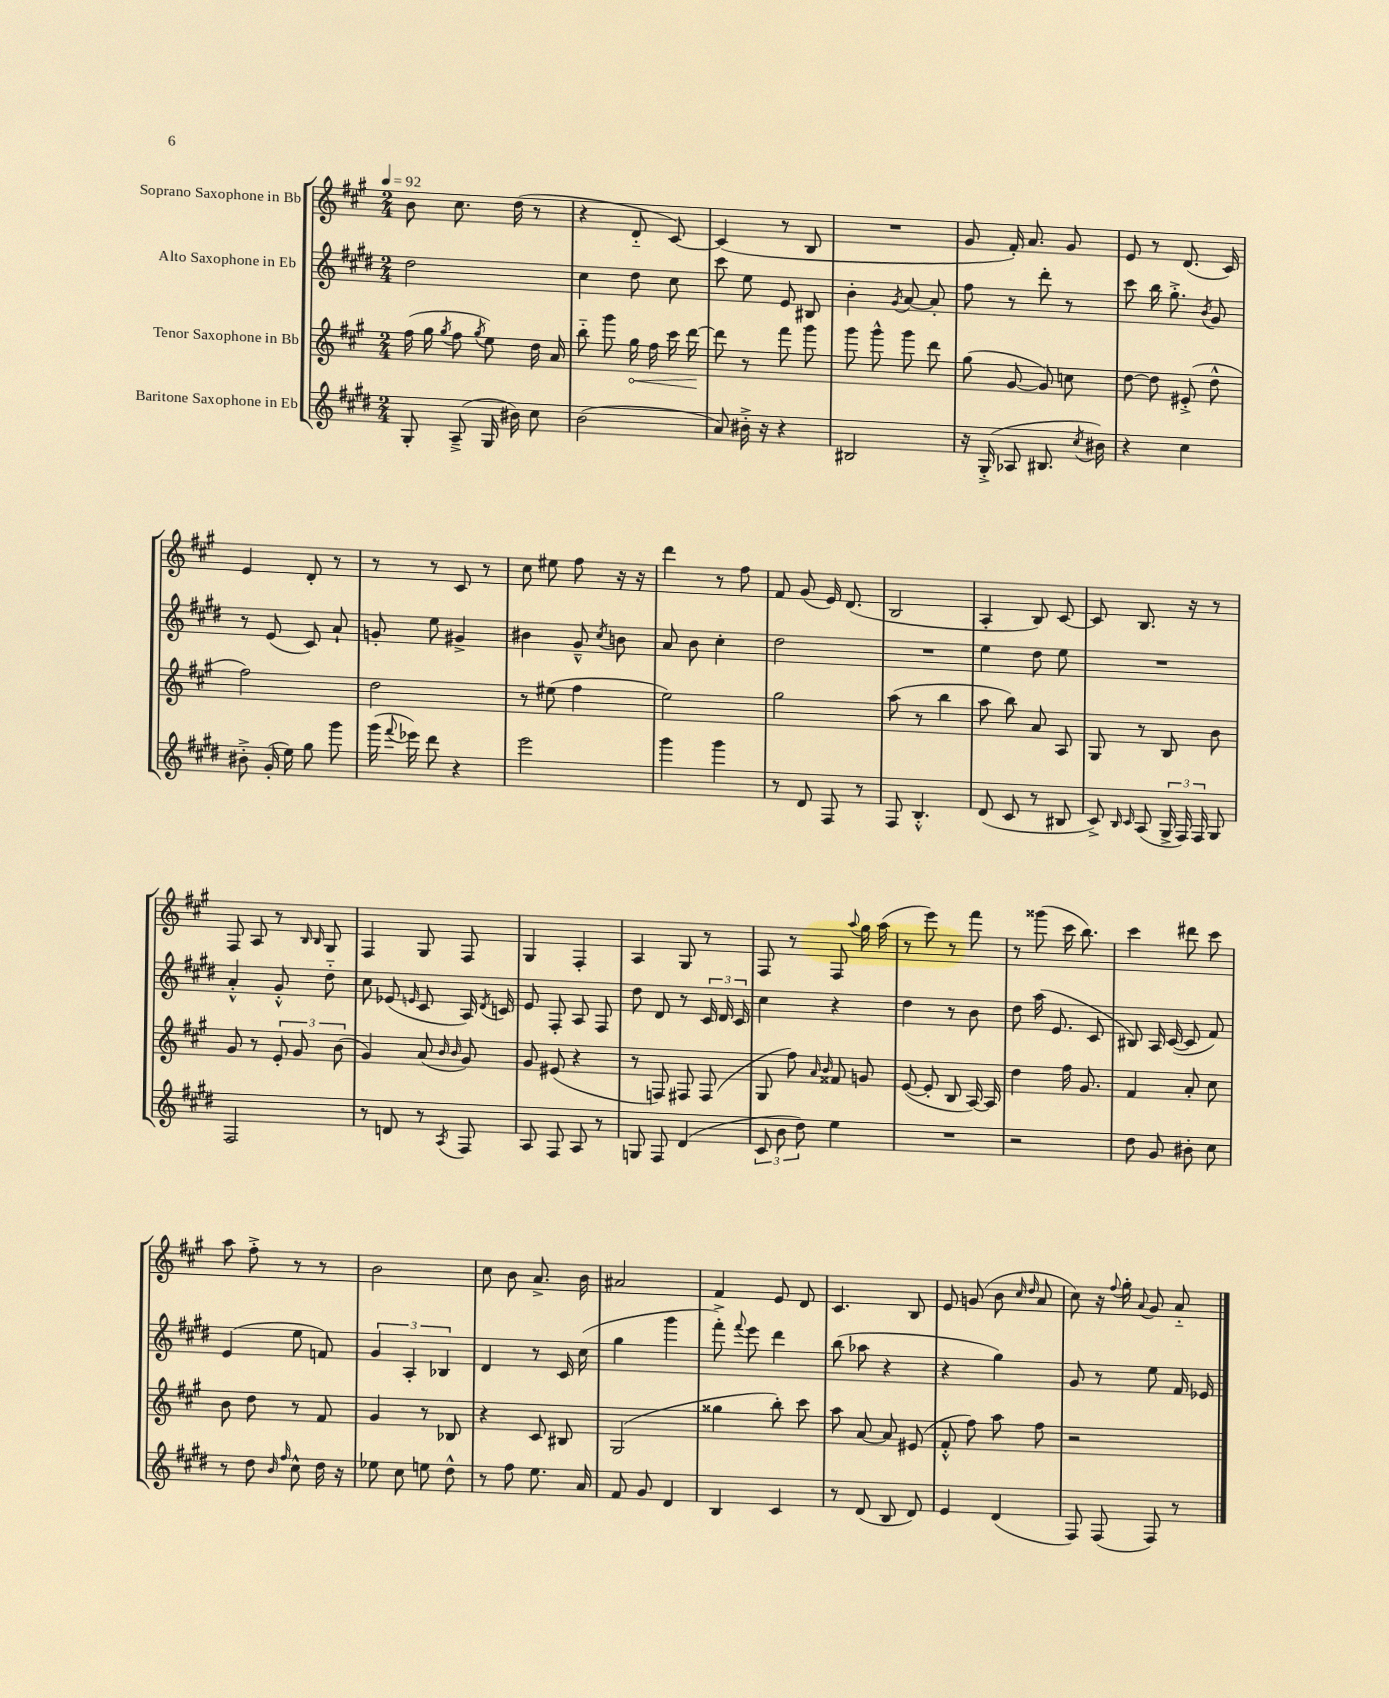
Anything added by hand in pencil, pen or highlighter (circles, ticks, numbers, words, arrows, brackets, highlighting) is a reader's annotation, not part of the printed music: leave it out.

**kern	**kern	**dynam	**kern	**kern
*part4	*part3	*part3	*part2	*part1
*staff4	*staff3	*staff3	*staff2	*staff1
*I"Baritone Saxophone in Eb	*I"Tenor Saxophone in Bb	*	*I"Alto Saxophone in Eb	*I"Soprano Saxophone in Bb
*clefG2	*clefG2	*	*clefG2	*clefG2
*k[f#c#g#d#]	*k[f#c#g#]	*	*k[f#c#g#d#]	*k[f#c#g#]
*M2/4	*M2/4	*	*M2/4	*M2/4
*MM92	*MM92	*	*MM92	*MM92
=1	=1	=1	=1	=1
8G#'/	(16ff#\	.	2dd#\	8b\
.	16gg#\	.	.	.
.	8qgg#/	.	.	.
(8A~^/	8ff#\	.	.	8.cc#\
.	8qgg#/	.	.	.
16G#/	8ee\)	.	.	.
16b#X\)	.	.	.	(16dd\
8cc#\	16dd\	.	.	8r
.	16a/	.	.	.
=2	=2	=2	=2	=2
(2b\	8bb\	.	4cc#\	4r
.	8ggg#\	.	.	.
!	!	!LO:HP:b	!	!
.	16gg#\	<	8dd#\	8d/
.	16ff#\	.	.	.
.	16ccc#\	.	8cc#\	[8c#/)
.	[16ddd\	.	.	.
.	.	[	.	.
=3	=3	=3	=3	=3
8a/)	8ddd\]	.	8ccc#\	(4c#/]
16b#X'^\	8r	.	8ee\	.
16r	.	.	.	.
4r	8fff#\	.	8e/	8r
.	8ggg#\	.	8B#X/	8B/
=4	=4	=4	=4	=4
2B#X/	8ggg#\	.	4b'\	2r
.	8ggg#^^\	.	.	.
.	.	.	8qg#/	.
.	8ggg#\	.	[8a/	.
.	8ddd\	.	8a'/]	.
=5	=5	=5	=5	=5
16r	(8gg#\	.	8ff#\	8g#/
(16G#'^/	.	.	.	.
8A-X/	[8g#/	.	8r	16f#'/)
.	.	.	.	8.a/
8.B#X/	8g#/])	.	8ddd#'\	.
.	8ccn\	.	8r	8g#/
8qcc#/	.	.	.	.
16b#X\)	.	.	.	.
=6	=6	=6	=6	=6
4r	[8dd\	.	8ccc#\	8e/
.	8dd\]	.	16bb\	8r
.	.	.	8.gg#'^\	.
4cc#\	(8e#X'^/	.	.	(8.d/
.	.	.	8qb/	.
.	8dd^^\	.	8g#/	.
.	.	.	.	16c#/)
!!LO:LB:g=z
=7	=7	=7	=7	=7
8b#X'^\	2ff#\)	.	8r	4e/
(16g#'/	.	.	(8e/	.
16ee\)	.	.	.	.
8gg#\	.	.	8c#/)	8d'/
8ggg#\	.	.	8a`/	8r
=8	=8	=8	=8	=8
(16ggg#\	2dd\	.	8gn'/	8r
8qqfff#/	.	.	.	.
16eee-X\)	.	.	.	.
8ddd#\	.	.	8ee\	8r
4r	.	.	4g#X^/	8c#/
.	.	.	.	8r
=9	=9	=9	=9	=9
2eee\	8r	.	4b#X\	8cc#\
.	(8ee#X\	.	.	8ee#X\
.	4ff#\	.	8g#~^^/	8ff#\
.	.	.	8qcc#/	.
.	.	.	8bn\	16r
.	.	.	.	16r
=10	=10	=10	=10	=10
4ggg#\	2ee\)	.	8a/	4ddd\
.	.	.	8b\	.
4ggg#\	.	.	4cc#'\	8r
.	.	.	.	8ff#\
=11	=11	=11	=11	=11
8r	2gg#\	.	2dd#\	8f#/
8d#/	.	.	.	(8g#/
8F#/	.	.	.	16e/)
.	.	.	.	(8.d/
8r	.	.	.	.
=12	=12	=12	=12	=12
8F#/	(8aa\	.	2r	2B/
4.B'^^/	8r	.	.	.
.	4bb\	.	.	.
=13	=13	=13	=13	=13
(8d#/	8aa\	.	4ee\	4A'/
8c#/	8bb\)	.	.	.
8r	8a/	.	8dd#\	8B/)
8B#X/	8A/	.	8ee\	[8c#/
=14	=14	=14	=14	=14
8c#^/)	8G#/	.	2r	8c#/]
16qqB/	.	.	.	.
16qqc#/	.	.	.	.
(8A/	8r	.	.	8.B/
24G#^/	8B/	.	.	.
24F#/)	.	.	.	.
.	.	.	.	16r
24F#/	.	.	.	.
8G#/	8b\	.	.	8r
!!LO:LB:g=z
=15	=15	=15	=15	=15
2F#/	8g#/	.	4a'^^/	8F#/
.	8r	.	.	8A/
.	12e'/	.	8g#'^^/	8r
.	12g#/	.	.	.
.	.	.	.	16qqB/
.	.	.	.	16qqB/
.	.	.	8dd#\	8G#/
.	(12b\	.	.	.
=16	=16	=16	=16	=16
8r	4g#/)	.	8cc#\	4F#/
8dn/	.	.	(8e-X/	.
.	.	.	16qqen/	.
8r	(8a/	.	8c#/	8G#/
.	16qqb/	.	.	.
8qA/	16qqb/	.	.	.
8F#/	8g#/)	.	16A/)	8F#/
.	.	.	8qd#/	.
.	.	.	16cn/	.
=17	=17	=17	=17	=17
8A/	8g#/	.	8e/	4G#/
8F#/	(8e#X/	.	8F#'/	.
8A/	4r	.	8A/	4F#'/
8r	.	.	8F#/	.
=18	=18	=18	=18	=18
8Gn/	8r	.	8dd#\	4A/
8F#/	8Fn/)	.	8d#/	.
(4d#/	8F#X/	.	8r	8G#/
.	(8F#/	.	24c#/	8r
.	.	.	24d#/	.
.	.	.	24c#/	.
=19	=19	=19	=19	=19
12c#/	8G#/	.	4cc#\	8F#/
12b\	.	.	.	.
.	8ff#\)	.	.	8r
12dd#\)	.	.	.	.
.	16qqa/	.	.	.
.	16qqb/	.	.	.
4ee\	8f##X/	.	4r	8F#/
.	.	.	.	8qqaa/
.	8gn/	.	.	16gg#\
.	.	.	.	(16aa\
=20	=20	=20	=20	=20
2r	([8e/	.	4dd#\	8r
.	8e'/]	.	.	8eee\)
.	8B/	.	8r	8r
.	[16A/)	.	8b\	8fff#\
.	16A/]	.	.	.
=21	=21	=21	=21	=21
2r	4dd\	.	8dd#\	8r
.	.	.	(16aa\	(8ggg##X\
.	.	.	8.e/	.
.	16ff#\	.	.	16ccc#\
.	8.g#/	.	.	8.bb\)
.	.	.	8c#/	.
=22	=22	=22	=22	=22
8dd#\	4f#/	.	8B#X/)	4ccc#\
8g#/	.	.	16A/	.
.	.	.	([16c#/	.
8b#X'\	8a'/	.	8c#/]	8ddd#X\
8cc#\	8cc#\	.	8f#/)	8ccc#\
!!LO:LB:g=z
=23	=23	=23	=23	=23
8r	8b\	.	(4e/	8aa\
8dd#\	8dd\	.	.	8ff#'^\
16qqb/	.	.	.	.
16qqff#/	.	.	.	.
8cc#^^\	8r	.	8ee\	8r
16dd#\	8f#/	.	8fn/)	8r
16r	.	.	.	.
=24	=24	=24	=24	=24
8ee-X\	4g#/	.	6g#/	2b\
8cc#\	.	.	.	.
.	.	.	6A'/	.
8een\	8r	.	.	.
.	.	.	6B-X/	.
8dd#^^\	8B-X/	.	.	.
=25	=25	=25	=25	=25
8r	4r	.	4d#/	8cc#\
8ff#\	.	.	.	8b\
8.ee\	8c#/	.	8r	8.a^/
.	8B#X/	.	16c#/	.
16a/	.	.	(16cc#\	16b\
=26	=26	=26	=26	=26
8f#/	(2G#/	.	4gg#\	2a#X/
8g#/	.	.	.	.
4d#/	.	.	4ggg#\	.
=27	=27	=27	=27	=27
4B/	4gg##X\	.	8fff#'^\)	4f#/
.	.	.	8qqfff#/	.
.	.	.	8eee\	.
4c#/	8bb'\)	.	4ddd#\	8e/
.	8ccc#\	.	.	8d/
=28	=28	=28	=28	=28
8r	8aa\	.	(8bb\	4.c#/
(8d#/	[8a/	.	8aa-X\	.
8B/	8a/]	.	4r	.
8d#/)	(8e#X/	.	.	8B/
=29	=29	=29	=29	=29
4e/	8f#'^^/	.	4r	8e/
.	8ff#\)	.	.	(8gn/
(4d#/	8aa\	.	4gg#\)	8b\
.	.	.	.	16qqcc#/
.	.	.	.	16qqdd/
.	8ff#\	.	.	8a/
=30	=30	=30	=30	=30
8F#/)	2r	.	8g#/	8cc#\)
(8F#/	.	.	8r	16r
.	.	.	.	8qqff#/
.	.	.	.	16gg#'\
.	.	.	.	8qqa/
8F#/)	.	.	8ee\	8g#/
8r	.	.	16f#/	8a/
.	.	.	16e-X/	.
==	==	==	==	==
*-	*-	*-	*-	*-
